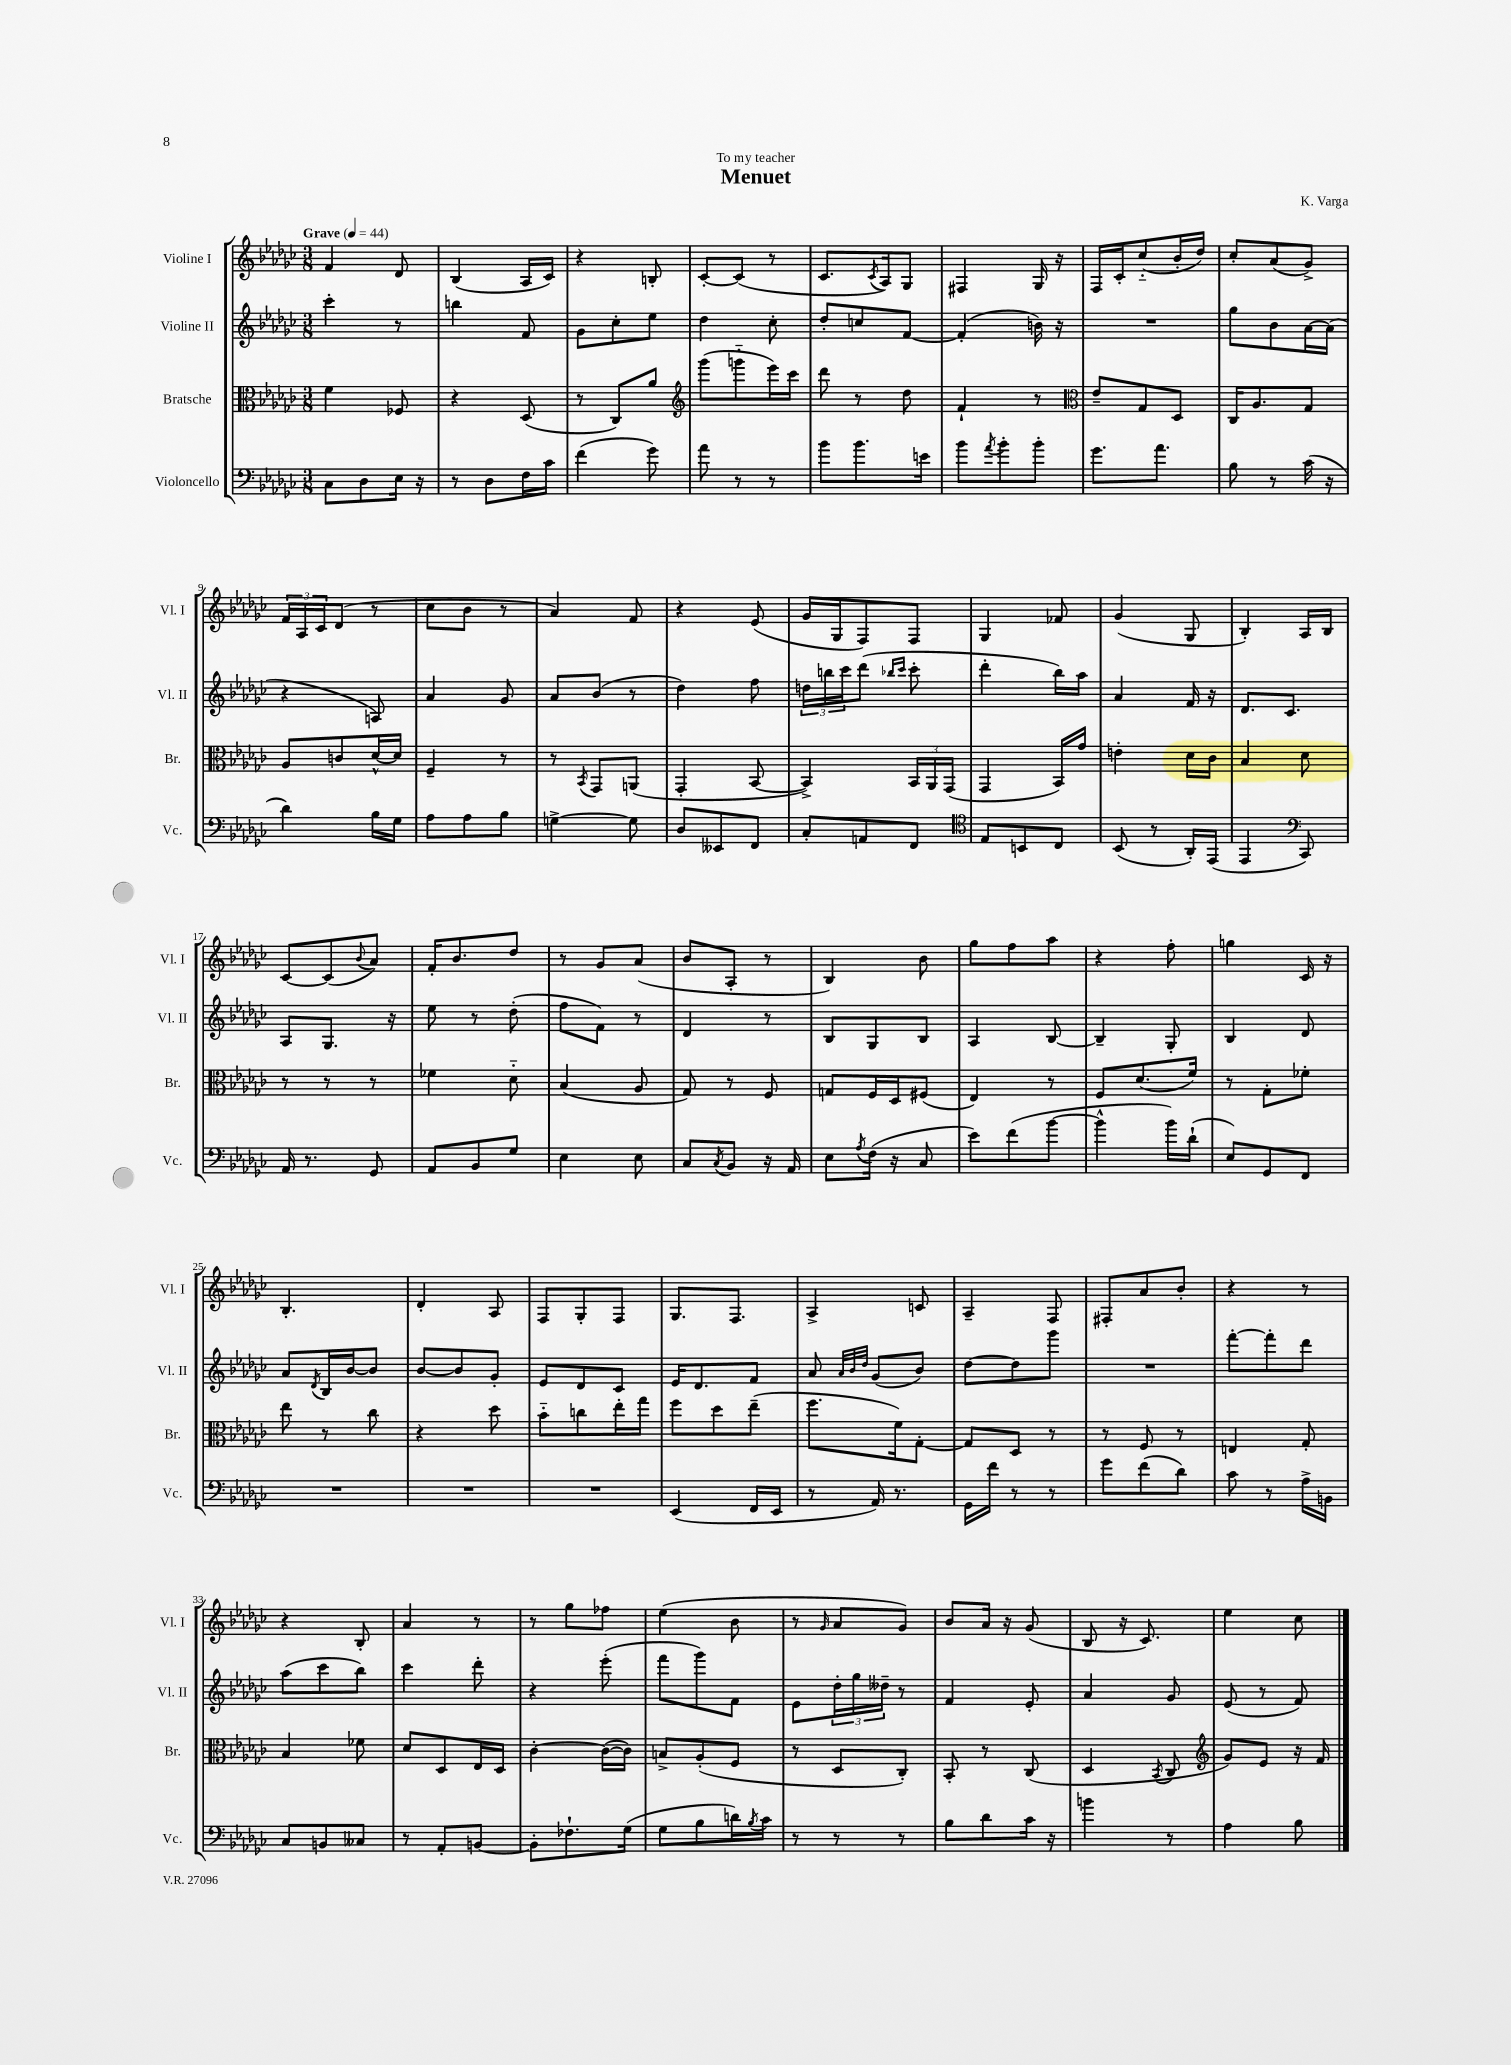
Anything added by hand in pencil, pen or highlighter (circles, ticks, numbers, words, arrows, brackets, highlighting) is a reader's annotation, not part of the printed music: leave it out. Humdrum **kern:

**kern	**kern	**kern	**kern
*staff4	*staff3	*staff2	*staff1
*clefF4	*clefC3	*clefG2	*clefG2
*k[b-e-a-d-g-c-]	*k[b-e-a-d-g-c-]	*k[b-e-a-d-g-c-]	*k[b-e-a-d-g-c-]
*M3/8	*M3/8	*M3/8	*M3/8
*MM44	*MM44	*MM44	*MM44
8C-\L	4f\	4ccc-'\	4f/
8D-\	.	.	.
16E-\Jk	8F-/	8r	8d-/
16r	.	.	.
=	=	=	=
8r	4r	4bb\	(4B-/
8D-\L	.	.	.
16F\L	(8D-/	8f/	16A-/LL
16c-\JJ	.	.	16c-/JJ)
=	=	=	=
(4f\	8r	8g-\L	4r
.	8C-/L)	8cc-'\	.
8g-\)	8a-/J	8ee-\J	8B'/
=	=	=	=
*	*clefG2	*	*
8a-\	(8ggg-\L	4dd-\	[8c-'/L
8r	8ggg'~\	.	(8c-/]J
8r	16eee-\L)	8cc-'\	8r
.	16ccc-\JJ	.	.
=	=	=	=
8b-\L	8ddd-\	8dd-'/L	8.c-/L
8.b-\	8r	8cc/	.
.	.	.	8qc-/
.	.	.	16A-/k)
.	8dd-\	[8f/J	8G-/J
16e\Jk	.	.	.
=	=	=	=
8b-\L	4f`/	(4f'/]	4F#/
8qa-/	.	.	.
8b-'\	.	.	.
8b-'\J	8r	16b\)	16G-/
.	.	16r	16r
=	=	=	=
*	*clefC3	*	*
8.g-\L	8e-~/L	4.r	16F/LL
.	.	.	16c-'/J
.	8G-/	.	(8cc-'~/
8.a-\J	.	.	.
.	8D-/J	.	16b-'/L
.	.	.	16dd-/JJ)
=	=	=	=
8B-\	16C-/LK	8gg-\L	8cc-'/L
.	8.A-/	.	.
8r	.	8b-\	(8a-/
(16c-\	8G-/J	[16a-\L	8g-^/J)
16r	.	(16a-\]JJ	.
=	=	=	=
4d-\)	8A-/L	4r	24f/LL
.	.	.	24A-/
.	.	.	24c-/J
.	8c/	.	(8d-/J
16B-\LL	[16d-^^/L	8A/)	8r
16G-\JJ	16d-/]JJ	.	.
=	=	=	=
8A-\L	4F~/	4a-/	8cc-\L
8A-\	.	.	8b-\J
8B-\J	8r	8g-/	8r
=	=	=	=
[4G^\	8r	8a-/L	4a-/)
.	8qBB-/	.	.
.	8GG-/L	(8b-/J	.
8G\]	(8AA/J	8r	8f/
=	=	=	=
8D-/L	4GG-'/	4dd-\)	4r
8EE--/	.	.	.
8FF/J	[8BB-/	8ff\	(8e-/
=	=	=	=
8C-'/L	4BB-^/])	24dd\LL	16g-/LL
.	.	24bb\	.
.	.	.	16G-/J
.	.	24ccc-\J	.
8AA/	.	(8ddd-\J	8F/)
.	.	16qqbb-/LL	.
.	.	16qqccc-/JJ	.
8FF/J	24BB-/LL	8ccc-'\	8F/J
.	24AA-/	.	.
.	(24GG-/JJ	.	.
=	=	=	=
*clefC4	*	*	*
8E-/L	4GG-/	4ddd-'\	4G-/
8BB/	.	.	.
8C-/J	16BB-/LL)	16bb-\LL)	8f-/
.	16g-/JJ	16aa-\JJ	.
=	=	=	=
(8BB-/	4e'\	4a-/	(4g-/
8r	.	.	.
16AA-'/LL)	16d-\LL	16f/	8G-/
(16EE-/JJ	16c-\JJ	16r	.
=	=	=	=
4EE-/	4B-/	8.d-/L	4B-'/)
.	.	8.c-/J	.
*clefF4	*	*	*
8CC-/)	8d-\	.	16A-/LL
.	.	.	16B-/JJ
=	=	=	=
16AA-/	8r	8A-/L	[8c-/L
8.r	.	.	.
.	8r	8.G-/J	(8c-/]
.	.	.	8qqb-/
8GG-/	8r	.	8a-/J)
.	.	16r	.
=	=	=	=
8AA-/L	4f-\	8ee-\	16f'/LK
.	.	.	8.b-/
8BB-/	.	8r	.
8G-/J	8d-'~\	(8dd-'\	8dd-/J
=	=	=	=
4E-\	(4B-/	8ff\L	8r
.	.	8f\J)	8g-/L
8E-\	8A-/	8r	(8a-/J
=	=	=	=
8C-/L	8G-/)	4d-/	8b-/L
8qC-/	.	.	.
8BB-/J	8r	.	8A-'/J
16r	8F/	8r	8r
16AA-/	.	.	.
=	=	=	=
8E-\L	8G/L	8B-/L	4B-/)
8qA-/	.	.	.
(16F\Jk	16F/L	8G-/	.
16r	16D-/J	.	.
8C-/	(8F#/J	8B-/J	8b-\
=	=	=	=
8e-\L)	4E-/)	4A-/	8gg-\L
(8f\	.	.	8ff\
[8b-\J	8r	[8B-/	8aa-\J
=	=	=	=
4b-^^\]	8F/L	4B-~/]	4r
.	(8.d-/	.	.
16b-\LL)	.	8G-'/	8ff'\
(16d-`\JJ	16f/Jk)	.	.
=	=	=	=
8E-/L)	8r	4B-/	4gg\
8GG-/	8G-'\L	.	.
8FF/J	8f-'\J	8d-/	16c-/
.	.	.	16r
=	=	=	=
4.r	8ee-\	8a-/L	4.B-'/
.	.	8qd-/	.
.	8r	16B-/L	.
.	.	[16b-/J	.
.	8cc-\	8b-/]J	.
=	=	=	=
4.r	4r	[8b-/L	4d-'/
.	.	8b-/]	.
.	8dd-\	8g-'/J	8A-/
=	=	=	=
4.r	8b-'~\L	8e-/L	8F/L
.	8cc\	8d-/	8G-'/
.	16ee-'\L	8c-/J	8F/J
.	16gg-\JJ	.	.
=	=	=	=
(4EE-/	8ff\L	16e-/LK	8.G-/L
.	.	8.d-/	.
.	8dd-\	.	.
.	.	.	8.F/J
16FF/LL	(8ee-~\J	8f/J	.
16EE-/JJ	.	.	.
=	=	=	=
8r	8.ff\L	8a-/	4A-^/
.	.	32qqa-/LLL	.
.	.	32qqb-/	.
.	.	32qqdd-/JJJ	.
16AA-/)	.	(8g-/L	.
8.r	16f\k)	.	.
.	[8G-'\J	8b-/J)	8c/
=	=	=	=
16GG-\LL	8G-/]L	[8dd-\L	4A-~/
16f\JJ	.	.	.
8r	8D-/J	8dd-\]	.
8r	8r	8ggg-\J	8F/
=	=	=	=
8g-\L	8r	4.r	8F#'/L
(8f\	8F/	.	8a-/
8d-\J)	8r	.	8b-'/J
=	=	=	=
8c-\	4E/	[8fff'\L	4r
8r	.	8fff'\]	.
16A-^\LL	8G-'/	8ddd-\J	8r
16BB\JJ	.	.	.
=	=	=	=
8C-/L	4B-/	(8aa-\L	4r
8BB/	.	8ccc-\	.
8C--/J	8f-\	8bb-\J)	8B-'/
=	=	=	=
8r	8d-/L	4ccc-\	4a-/
8AA-'/L	8D-/	.	.
[8BB/J	16E-/L	8ddd-'\	8r
.	16D-/JJ	.	.
=	=	=	=
8BB'\]L	[4c-'\	4r	8r
8.F-`\	.	.	8gg-\L
.	(16c-\_LL	(8eee-'\	8ff-\J
(16G-\Jk	16c-\]JJ)	.	.
=	=	=	=
8G-\L	8B^/L	8fff\L	(4ee-\
8B-\	(8A-'/	8ggg-\)	.
16d\L)	8F/J	8f\J	8b-\
8qB-/	.	.	.
16c-\JJ	.	.	.
=	=	=	=
8r	8r	8e-\L	8r
.	.	.	16qqg-/
8r	8D-/L	24dd-'\L	8a-/L
.	.	24gg-\	.
.	.	24dd--~\JJ	.
8r	8C-'/J)	8r	8g-/J)
=	=	=	=
8B-\L	8BB-'/	4f/	8b-/L
8d-\	8r	.	16a-/Jk
.	.	.	16r
16c-\Jk	(8C-/	8e-'/	(8g-/
16r	.	.	.
=	=	=	=
4b\	4D-/	4a-/	8B-/
.	.	.	16r
.	.	.	8.c-/)
.	8qBB-/	.	.
8r	8C-/	8g-/	.
=	=	=	=
*	*clefG2	*	*
4A-\	8g-/L)	(8e-/	4ee-\
.	8e-/J	8r	.
8B-\	16r	8f/)	8cc-\
.	16f/	.	.
==	==	==	==
*-	*-	*-	*-
